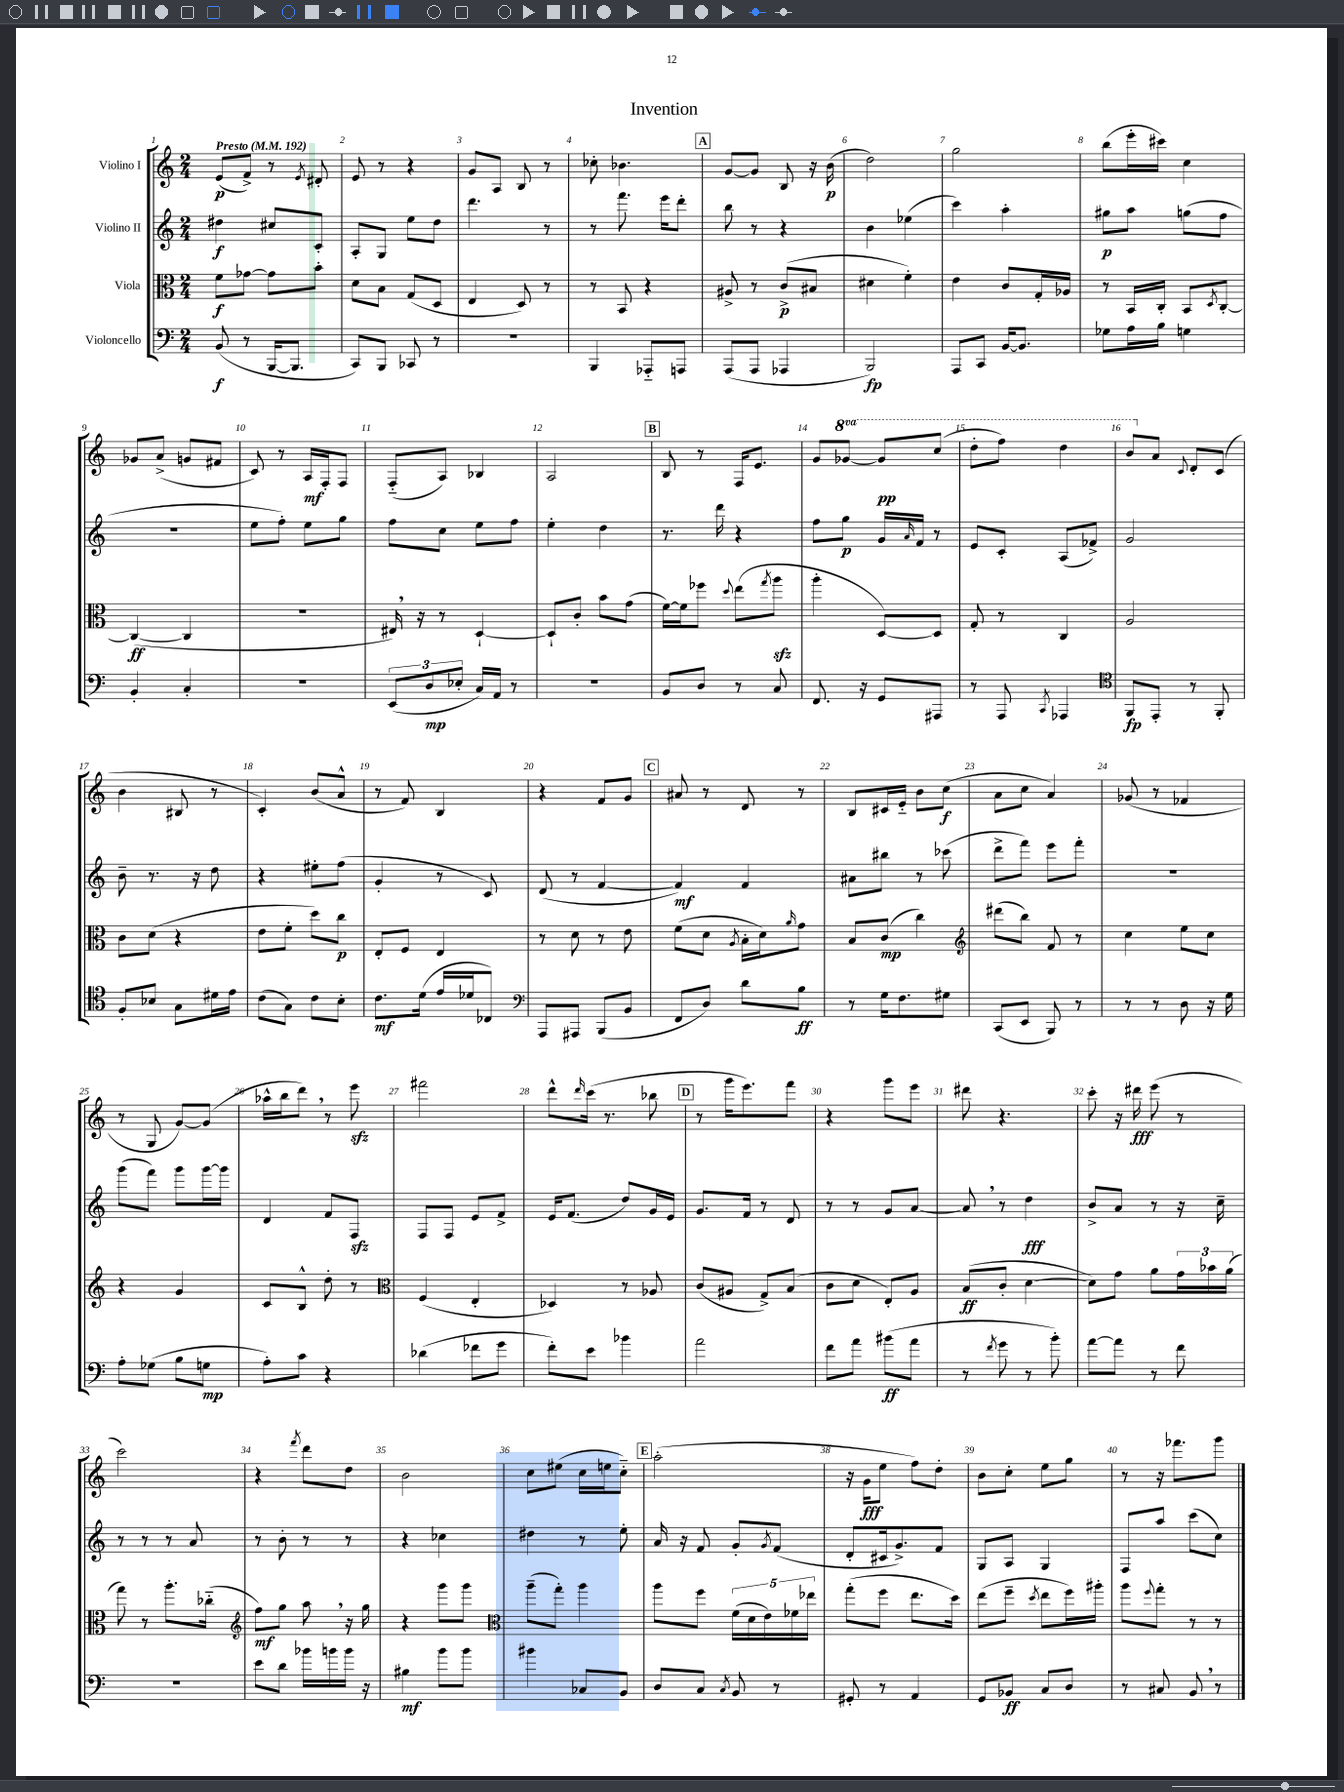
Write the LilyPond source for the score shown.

\header { title = "Invention" }
<<
\new StaffGroup <<
\new Staff = "s0" \with { instrumentName = "Violino I" } {
    \clef treble \key c \major \numericTimeSignature \time 2/4 \set Staff.ottavationMarkups = #ottavation-simple-ordinals \tempo "Presto" 4 = 192
    e'8\p( f'8->) r8 \acciaccatura { e'8 } dis'8-. |
    e'8 r8 r4 |
    g'8 a8 b8 r8 |
    ces''8-. bes'4. |
    \mark \markup { \box "A" } g'8~ g'8 b8 r16 b'16\p( |
    d''2) |
    g''2 |
    b''8( e'''16-. cis'''16) c''4 |
    ges'8 a'8->( g'8 fis'8 |
    c'8) r8 a16\mf f16-. f8 |
    f8-_( a8) bes4 |
    a2 |
    \mark \markup { \box "B" } b8 r8 f16 e'8. |
    g'8 \ottava #1 ges''8~ ges''8\pp c'''8( |
    d'''8-. f'''8) d'''4 |
    b''8 \ottava #0 a'8 \appoggiatura { c'8 } d'8-. c'8( |
    b'4 bis8 r8 |
    c'4-.) b'8( a'8-^ |
    r8 f'8) b4 |
    r4 f'8 g'8 |
    \mark \markup { \box "C" } ais'8 r8 d'8 r8 |
    b8 cis'16 e'16-_ b'8 c''8\f( |
    a'8 c''8 a'4) |
    ges'8( r8 fes'4 |
    r8 g8 g'8~) g'8( |
    aes''16-^ b''16 d'''8) \breathe r8 e'''8\sfz |
    fis'''2 |
    d'''8-^ \grace { d'''16 } c'''16( r8. bes''8 |
    \mark \markup { \box "D" } r8 g'''16 e'''8.) f'''8 |
    r4 g'''8 e'''8 |
    dis'''8 r4. |
    c'''8-. r16 dis'''16\fff e'''8( r8 |
    c'''2) |
    r4 \acciaccatura { f'''8 } d'''8 d''8 |
    b'2 |
    c''8 eis''8( c''16 e''16 c''8-_) |
    \mark \markup { \box "E" } a''2-.( |
    r16 g'16\fff e''8 f''8) d''8-. |
    b'8 c''8-. e''8 g''8 |
    r8 r16 fes'''8. g'''8 \bar "|." |
}
\new Staff = "s1" \with { instrumentName = "Violino II" } {
    \clef treble \key c \major \numericTimeSignature \time 2/4
    dis''4\f cis''8 c'8-. |
    a8-. g8 e''8 d''8 |
    d'''4. r8 |
    r8 f'''8. e'''16 d'''8-. |
    \mark \markup { \box "A" } b''8 r8 r4 |
    b'4 ees''4( |
    c'''4) a''4-. |
    gis''8\p a''8 g''8( f''8 |
    r2 |
    e''8 f''8-.) e''8 g''8 |
    f''8 c''8 e''8 f''8 |
    e''4-. d''4 |
    \mark \markup { \box "B" } r8. d'''16 r4 |
    f''8 g''8\p g'16 \grace { a'16 } f'16 r8 |
    e'8 c'8-. a8( fes'8->) |
    g'2 |
    b'8-- r8. r16 d''8 |
    r4 eis''8-. f''8( |
    g'4-. r8 c'8) |
    d'8( r8 f'4~ |
    \mark \markup { \box "C" } f'4\mf) f'4 |
    ais'8 bis''8 r8 ces'''8( |
    d'''8-> f'''8) e'''8 f'''8-. |
    R2 |
    g'''8( f'''8) g'''8 g'''16~ g'''16 |
    d'4 f'8 f8\sfz |
    f8 f8 e'8 f'8-> |
    e'16 f'8.( d''8) g'16 e'16 |
    \mark \markup { \box "D" } g'8. f'16 r8 d'8 |
    r8 r8 g'8 a'8~ |
    a'8 \breathe r8 d''4\fff |
    b'8-> a'8 r8 r16 c''16-- |
    r8 r8 r8 a'8 |
    r8 b'8-. r8 r8 |
    r4 ces''4 |
    dis''4 r8 e''8-. |
    \mark \markup { \box "E" } a'16 r16 f'8 g'8-. \acciaccatura { g'8 } f'8( |
    d'8-. cis'16 g'8.->) f'8 |
    g8 a8 g4 |
    f8 a''8 c'''8( c''8) \bar "|." |
}
\new Staff = "s2" \with { instrumentName = "Viola" } {
    \clef alto \key c \major \numericTimeSignature \time 2/4
    f'8\f ges'8~ ges'8 b'8-. |
    d'8 b8 g8( d8 |
    e4 d8) r8 |
    r8 b,8 r4 |
    \mark \markup { \box "A" } ais8-> r8 c'8->\p( bis8 |
    dis'4 f'4-.) |
    e'4 c'8 g16-. aes16 |
    r8 b,16 c16-. b,8 \acciaccatura { d8 } c8~-. |
    c4~\ff( c4 |
    r2 |
    eis16) \breathe r16 r8 d4~-! |
    d8-! c'8-. b'8 g'8( |
    \mark \markup { \box "B" } f'16~) f'16 fes''8 \appoggiatura { d''8 } e''8( \acciaccatura { g''8 } a''8\sfz |
    a''4-. d8~) d8 |
    g8-. r8 c4 |
    a2 |
    c'8 d'8( r4 |
    e'8 f'8-. d''8) c''8\p |
    e8-. f8 e4 |
    r8 d'8 r8 e'8 |
    \mark \markup { \box "C" } f'8( d'8 \acciaccatura { a8 } b16-. d'16) \grace { a'16 } g'8 |
    b8 c'8\mp( c''4) |
    \clef treble dis'''8( b''8) f'8 r8 |
    c''4 e''8 c''8 |
    r4 g'4 |
    c'8 b8-^ d''8-. r8 |
    \clef alto f4( e4-. |
    des4) r8 aes8 |
    \mark \markup { \box "D" } c'8( ais8 g8->) b8( |
    c'8 d'8 e8-.) a8 |
    b8\ff( c'8-. d'4~ |
    d'8) g'8 a'8 \tuplet 3/2 { g'16 bes'16 a'16( } |
    g''8) r8 a''8.-. ces''16-_( |
    \clef treble f''8\mf) g''8 a''8 \breathe r16 g''16 |
    r4 g'''8 g'''8 |
    \clef alto a''8--( g''8-.) a''4 |
    \mark \markup { \box "E" } a''8 f''8 \tuplet 5/4 { f'16( d'16 e'16) fes'16 ees''16 } |
    g''8-.( f''8 e''8. d''16) |
    e''8( f''8-- \acciaccatura { d''8 } e''8 f''16) ais''16-. |
    a''8 \appoggiatura { f''8 } g''8-. r8 r8 \bar "|." |
}
\new Staff = "s3" \with { instrumentName = "Violoncello" } {
    \clef bass \key c \major \numericTimeSignature \time 2/4
    b,8\f( r8 b,,16~ b,,8. |
    c,8) b,,8 ces,8 r8 |
    r2 |
    b,,4 aes,,8-_ a,,8 |
    \mark \markup { \box "A" } a,,8( a,,8 aes,,4 |
    b,,2\fp) |
    a,,8 c,8 b,16~ b,8. |
    ges8 a16 b16 g4 |
    b,4-. c4-. |
    r2 |
    \tuplet 3/2 { e,8( d8\mp ees8-. } c16) a,16 r8 |
    R2 |
    \mark \markup { \box "B" } b,8 d8 r8 c8 |
    f,8. r16 g,8 ais,,8 |
    r8 a,,8 \acciaccatura { c,8 } aes,,4 |
    \clef tenor f,8\fp e,8-. r8 f,8-. |
    f8-. bes8 g8 dis'16 e'16 |
    c'8( g8) c'8 b8-. |
    c'8.\mf d'16( e'16 des'16 ces8) |
    \clef bass a,,8 ais,,8 b,,8( b,8 |
    \mark \markup { \box "C" } f,8 d8) d'8 b8\ff |
    r8 g16 f8. gis8 |
    c,8( e,8 b,,8) r8 |
    r8 r8 d8 r16 g16 |
    a8-. ges8( b8 g8\mp |
    a8-.) c'8 r4 |
    des'4( fes'8 g'8 |
    f'8-.) e'8 bes'4 |
    \mark \markup { \box "D" } a'2 |
    f'8 a'8 bis'8\ff( a'8 |
    r8 \acciaccatura { f'8 } g'8 r8 b'8-.) |
    a'8~ a'8 r8 f'8 |
    R2 |
    e'8 d'8 bes'16 b'16 b'16 r16 |
    bis4\mf b'8 b'8 |
    bis'4 ces8 b,8 |
    \mark \markup { \box "E" } d8 c8 \acciaccatura { c8 } b,8 r8 |
    gis,8-. r8 a,4 |
    g,8 bes,8\ff c8 d8 |
    r8 cis8 b,8 \breathe r8 \bar "|." |
}
>>
>>
\layout { \context { \Score \override BarNumber.break-visibility = ##(#f #t #t) barNumberVisibility = #all-bar-numbers-visible } }
